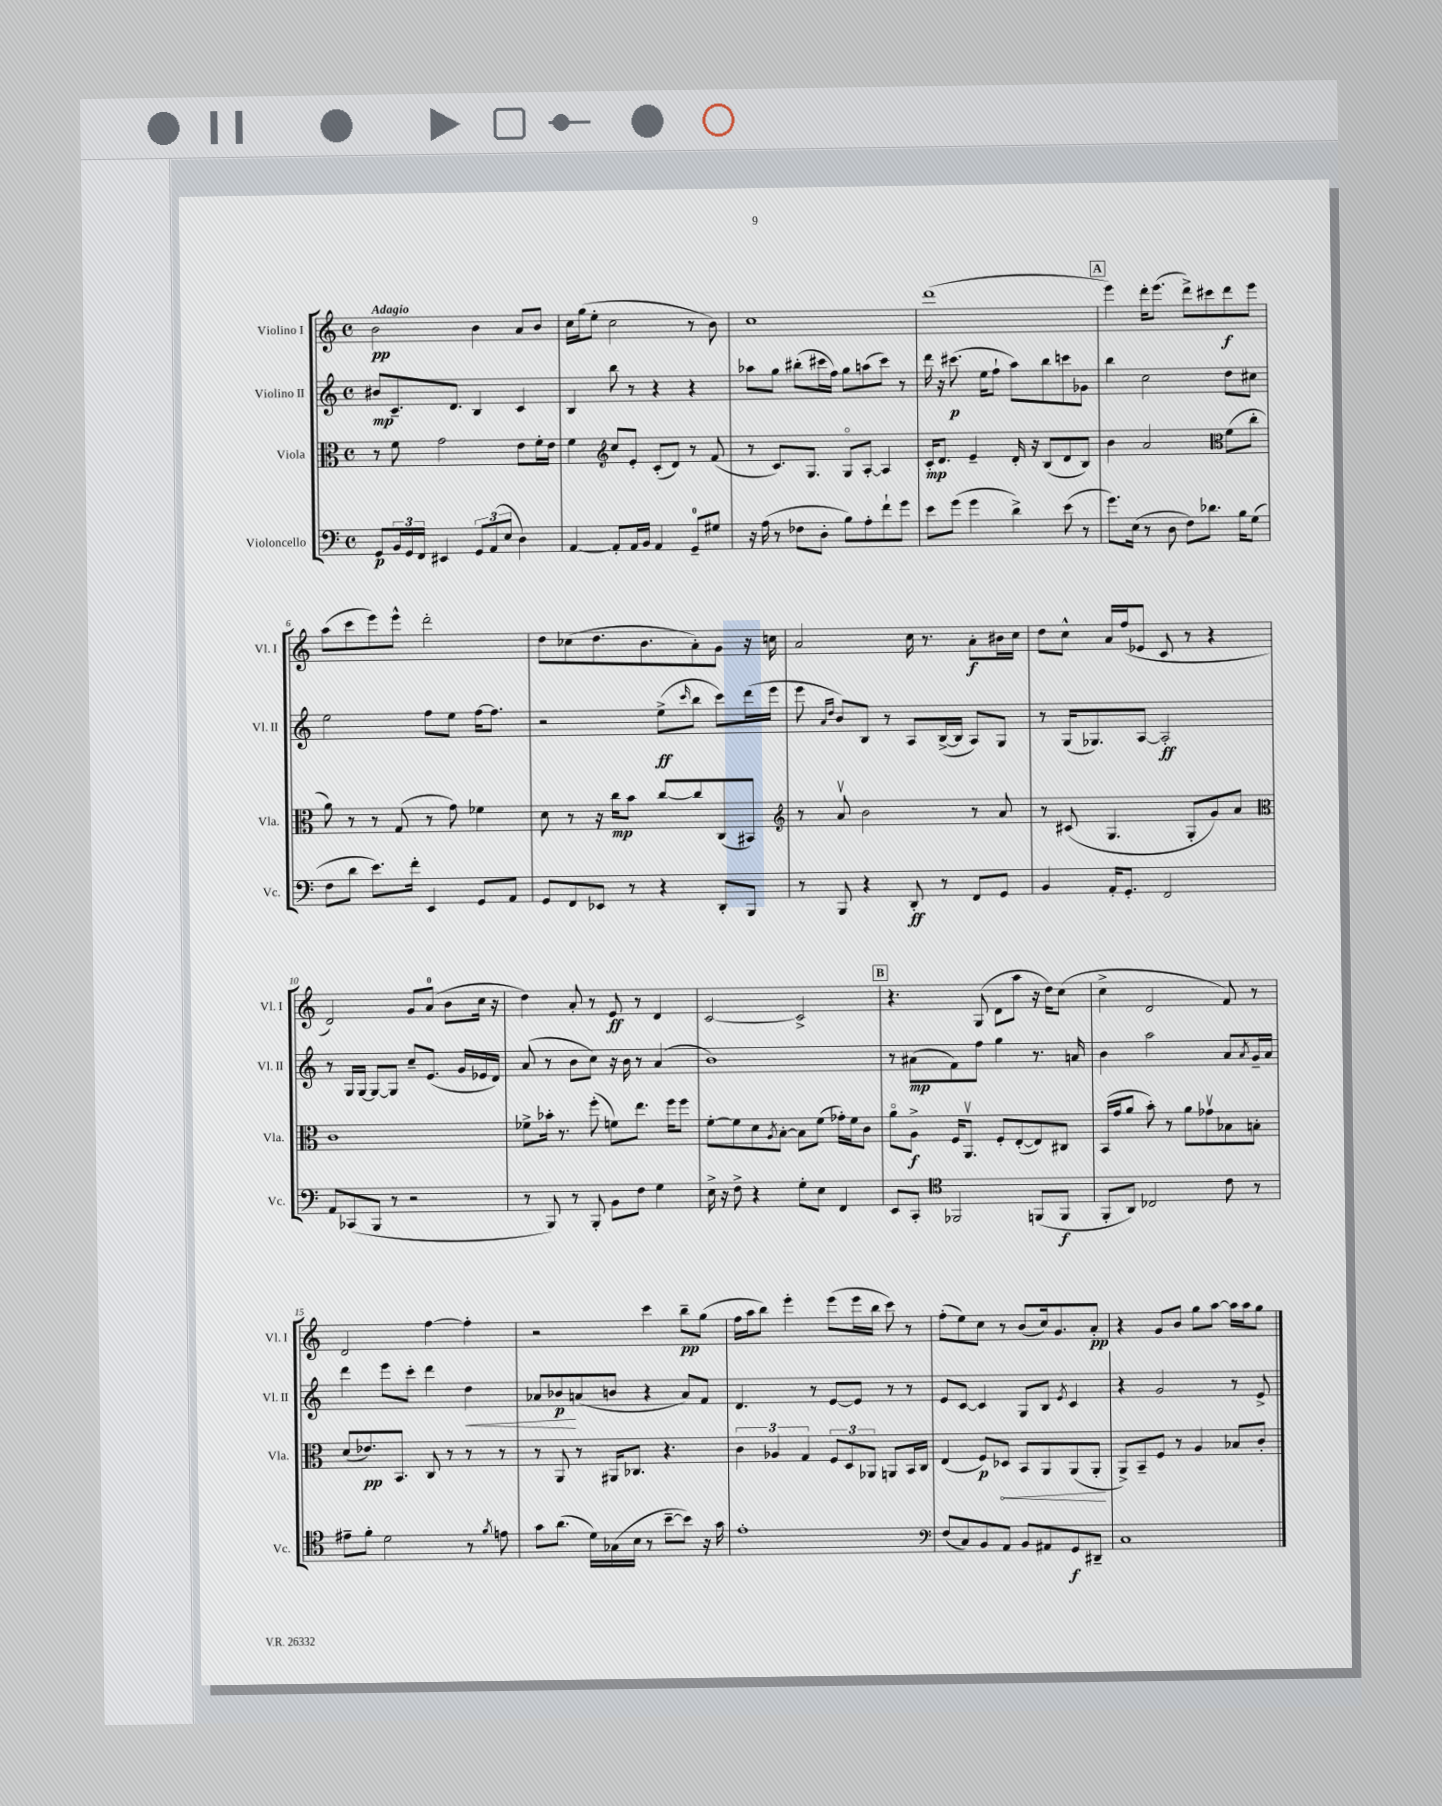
<<
\new StaffGroup <<
\new Staff = "s0" \with { instrumentName = "Violino I" shortInstrumentName = "Vl. I" } {
    \clef treble \key c \major \defaultTimeSignature \time 4/4 \tempo "Adagio"
    b'2\pp b'4 a'8 b'8 |
    c''16 g''16( e''8-. c''2 r8 b'8) |
    c''1 |
    d'''1( |
    \mark \markup { \box "A" } e'''4) d'''16-. e'''8.( d'''8->) cis'''8 d'''8\f e'''8 |
    a''8( c'''8 e'''8) e'''8-^ d'''2-. |
    d''8 ces''8( d''8. b'8. a'8-.) g'8 r16 c''16 |
    a'2 c''16 r8. a'8-.\f bis'16 c''16 |
    d''8 c''8-^ a'16 f''16( ees'8 c'8 r8 r4 |
    d'2) g'8 a'8-0( b'8 c''16 r16 |
    d''4) a'8-. r8 e'8\ff r8 d'4 |
    c'2~ c'2-> |
    \mark \markup { \box "B" } r4. g8( d'8 a''8 r16 d''16) c''8( |
    c''4-> d'2 f'8) r8 |
    d'2 f''4~ f''4-. |
    r2 c'''4 b''8--\pp g''8( |
    f''16 a''16 b''8) e'''4-. e'''8( e'''16 b''16 c'''8) r8 |
    f''8-.( e''8) c''8 r8 b'8( c''16) g'8. a'8-.\pp |
    r4 g'8 b'8 g''8 a''8~ a''16 a''16 g''8 \bar "|." |
}
\new Staff = "s1" \with { instrumentName = "Violino II" shortInstrumentName = "Vl. II" } {
    \clef treble \key c \major \defaultTimeSignature \time 4/4
    bis'8\mp c'8.-- d'8. b4 c'4 |
    b4 b''8 r8 r4 r4 |
    aes''8 g''8 bis''8-.( cis'''16 f''16) g''8 a''8( cis'''8) r8 |
    d'''16 r16 cis'''8.\p( e''16 f''8-! a''8) b''8 c'''8 ges'8 |
    \mark \markup { \box "A" } b''4 c''2 d''8 cis''8 |
    e''2 f''8 e''8 f''16~ f''8. |
    r2 e''8->\ff( \grace { c'''16 } b''8 c'''8) d'''16( e'''16 |
    e'''8 \grace { a'16 d''16 } b'8) b8 r8 a8 b16~->( b16 a8) g8 |
    r8 g16( ges8.) a8~ a2-.\ff |
    r8 g16 g16~ g8~ g8 c''8-- e'8.( g'16 ees'16 d'16) |
    a'8( r8 b'8 c''8) r16 b'16 r8 a'4( |
    b'1) |
    \mark \markup { \box "B" } r8 ais'8\mp( f'8) f''8 g''4 r8. a'16 |
    b'4 a''2 a'8 \acciaccatura { a'8 } g'16-- a'16 |
    d'''4 e'''8 c'''8-. d'''4 d''4\< |
    aes'8 bes'8\p\! a'8( b'8 r4 a'8) f'8 |
    d'4. r8 e'8~ e'8 r8 r8 |
    e'8 c'8~ c'4 g8 b8 \acciaccatura { e'8 } c'4 |
    r4 g'2 r8 e'8-> \bar "|." |
}
\new Staff = "s2" \with { instrumentName = "Viola" shortInstrumentName = "Vla." } {
    \clef alto \key c \major \defaultTimeSignature \time 4/4
    r8 f'8 g'2 e'8 f'16-. e'16 |
    f'4 \clef treble c''8 e'8-. c'8-.( d'8) r8 f'8( |
    r8 c'8.) g8. g8\flageolet a8~-. a4 |
    c'16-.\mp d'8. e'4-- d'16-. r16 b8( d'8 b8) |
    \mark \markup { \box "A" } b'4 a'2 \clef alto f'8( c''8-. |
    a'8) r8 r8 g8( r8 g'8) fes'4 |
    d'8 r8 r16 c''16\mp b'8 c''8~ c''8 c8( bis,8) |
    \clef treble r8 a'8\upbow b'2 r8 a'8 |
    r8 cis'8( g4. g8-. g'8) a'8 |
    \clef alto c'1 |
    fes'8-> bes'16-. r8. f''8-.( f'8) e''8. f''16 f''8 |
    f'8~-. f'8 d'8 \acciaccatura { a8 } b8~-. b8 f'8( ges'16-.) f'16 c'8 |
    \mark \markup { \box "B" } a'8\flageolet a8->\f f16 a,8.\upbow f8-. e8~-.( e8) cis8 |
    b,16( g'16 a'8 b'8-.) r8 a'8 ges'8\upbow bes8 b8-. |
    d'8( ees'8.\pp) b,8. c8 r8 r8 r8 |
    r8 a,8 r8 ais,16 ces8. r4. |
    \tuplet 3/2 { c'4 aes4 g4 } \tuplet 3/2 { f8 d8 aes,8 } a,8 b,16 c16 |
    e4( f8\p) \once \override Hairpin.circled-tip = ##t des8\< b,8 a,8 a,8( a,8-.\! |
    a,8->) b,8-- f8 r8 a4 bes8 c'8-. \bar "|." |
}
\new Staff = "s3" \with { instrumentName = "Violoncello" shortInstrumentName = "Vc." } {
    \clef bass \key c \major \defaultTimeSignature \time 4/4
    g,8\p \tuplet 3/2 { b,16 g,16 f,16 } eis,4 \tuplet 3/2 { g,8 a,8( e8 } d4) |
    a,4~ a,8-. a,16 b,16 a,4 g,8-0-- gis8 |
    r16 a16( r8 fes8 d8-. b8) a8-. f'8-! g'8 |
    e'8 g'8( g'4 d'4->) e'8( r8 |
    \mark \markup { \box "A" } g'8.) e16( r8 d8 f8) des'8. b16 g8( |
    f8 d'8 e'8.) f'16-. e,4 g,8 a,8 |
    g,8 f,8 ees,8 r8 r4 d,8-. b,,8 |
    r8 b,,8 r4 d,8-.\ff r8 f,8 g,8 |
    b,4 a,16-. g,8.-. f,2 |
    a,8 ces,8( b,,8 r8 r2 |
    r8 b,,8) r8 b,,8-. b,8 f8 g4 |
    e16-> r16 f8-> r4 g8-. e8 f,4 |
    \mark \markup { \box "B" } e,8 c,8-. \clef tenor fes,2 f,8( f,8\f |
    f,8-. a,8) ces2 c'8 r8 |
    eis'8-- f'8-. d'2 r8 \acciaccatura { f'8 } e'8 |
    g'8 a'8.( d'16) ges16( b16 r8 b'8~-- b'8) r16 g'16 |
    e'1-. |
    \clef bass f8( c8) b,8 a,8 b,8 ais,8 g,8\f dis,8-- |
    c1 \bar "|." |
}
>>
>>
